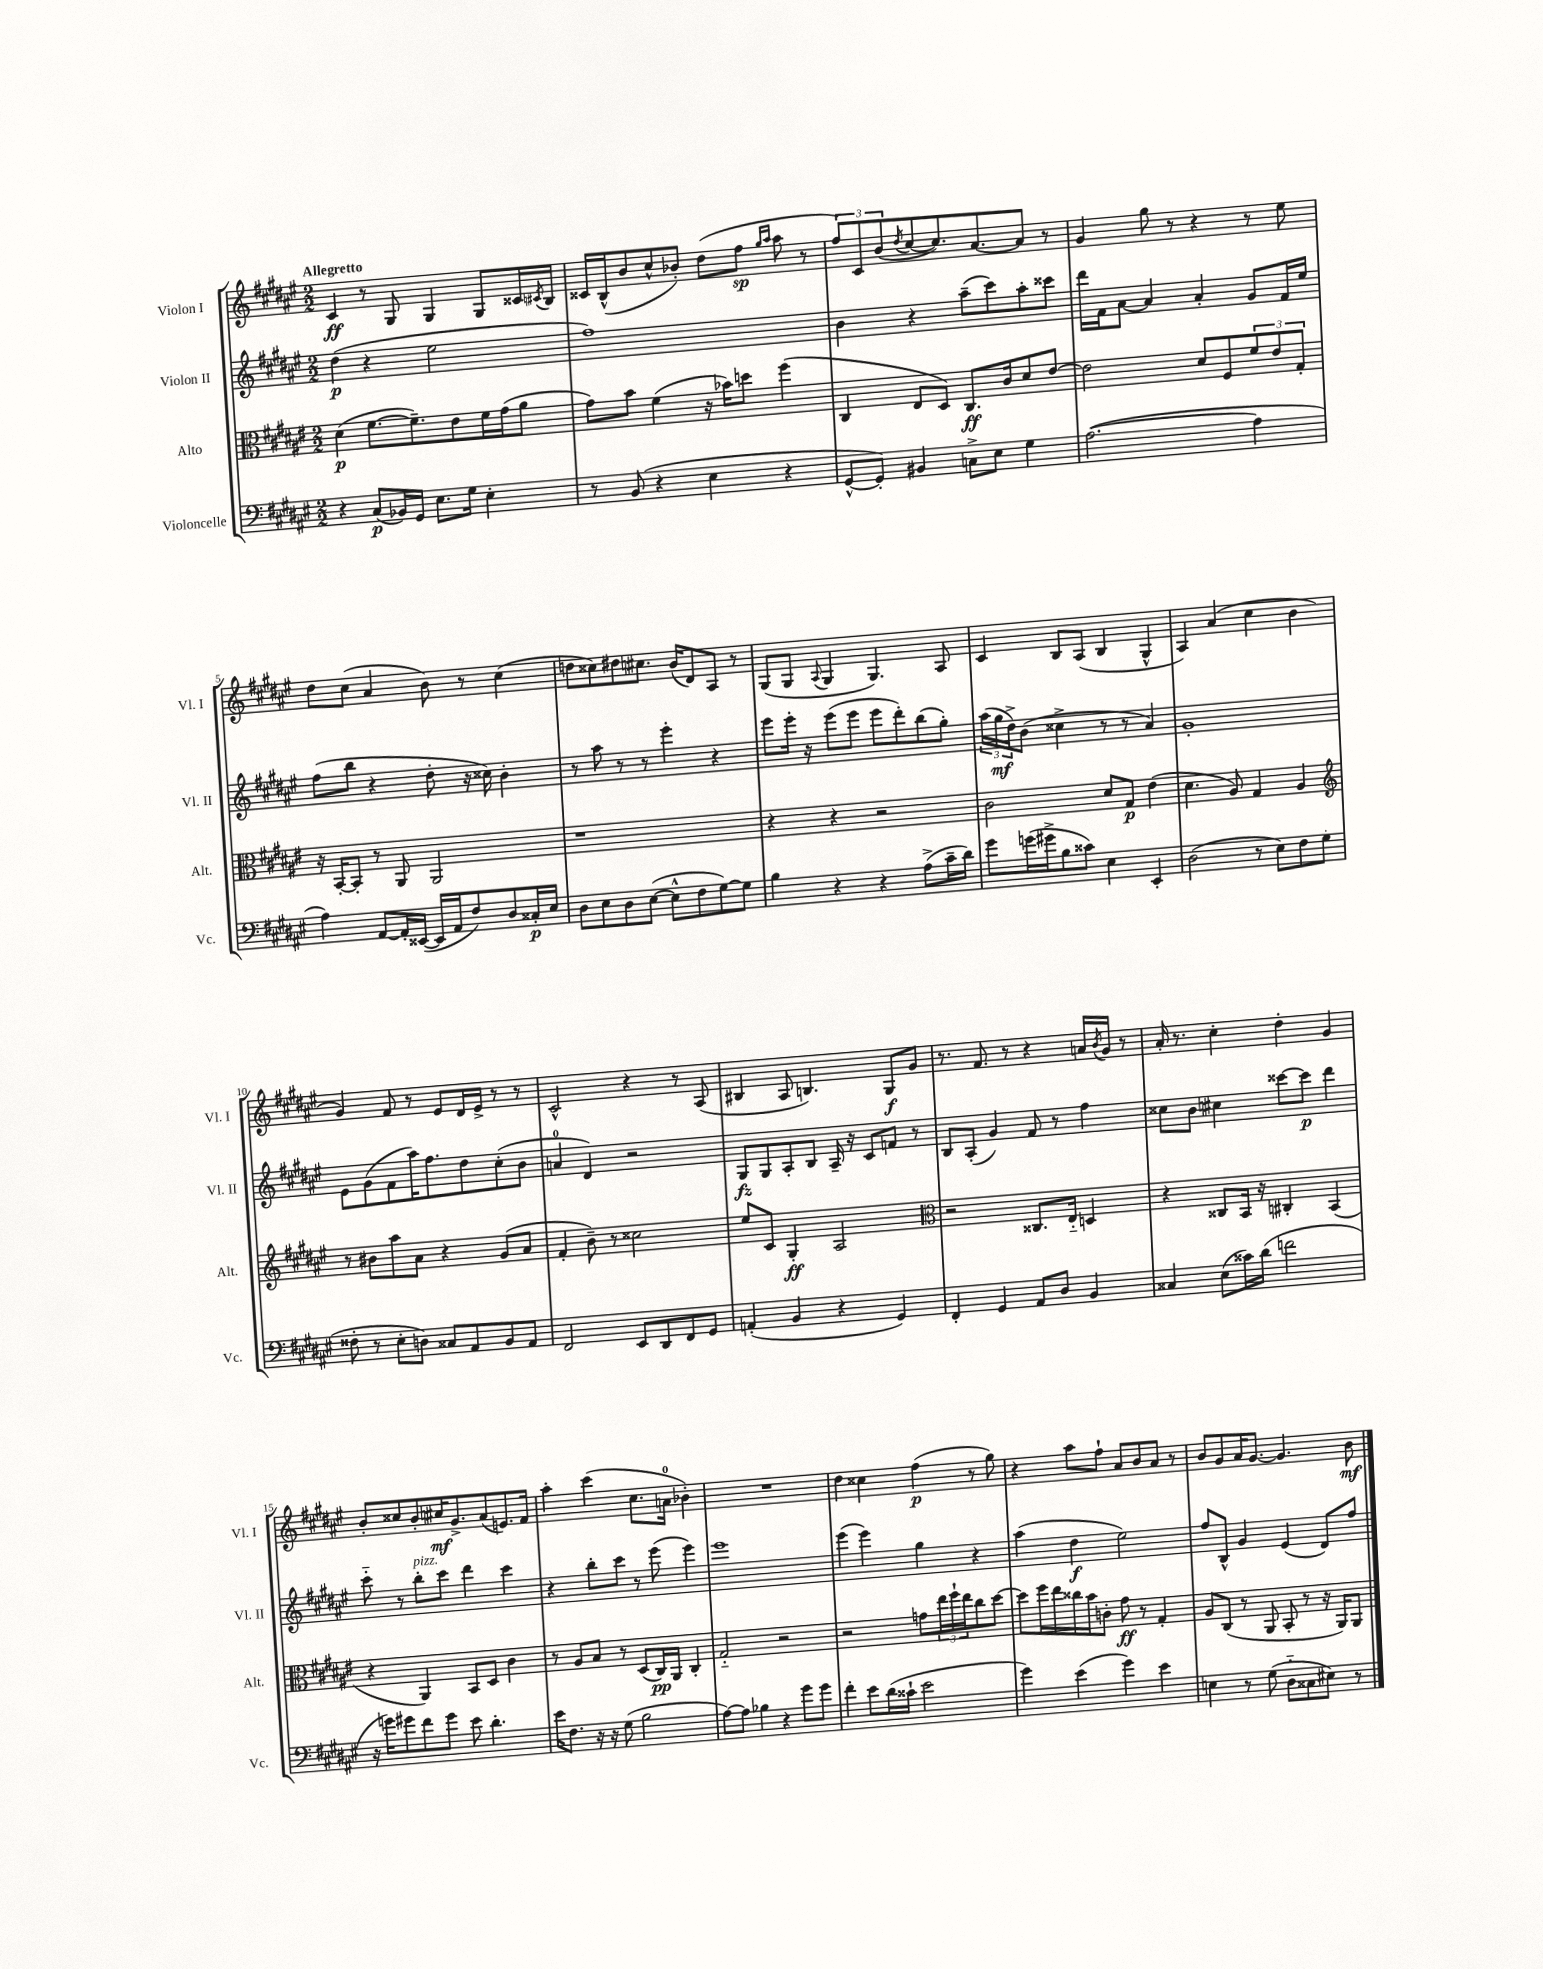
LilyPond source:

<<
\new StaffGroup <<
\new Staff = "s0" \with { instrumentName = "Violon I" shortInstrumentName = "Vl. I" } {
    \clef treble \key fis \major \numericTimeSignature \time 2/2 \tempo "Allegretto"
    cis'4\ff r8 gis8 gis4 gis8 cisis'16 \acciaccatura { cis'8 } b16 |
    cisis'16 b16-^( b'8 cis''8-^ bes'8-.) dis''8( fis''8\sp \grace { gis''16 ais''16 } ais''8 r8 |
    \tuplet 3/2 { fis''8) cis'8 b'8( } \acciaccatura { dis''8 } cis''8~ cis''8.) ais'8.~ ais'8 r8 |
    gis'4 gis''8 r8 r4 r8 eis''8 |
    dis''8 cis''8( ais'4 b'8) r8 cis''4( |
    d''8 cisis''8) dis''8 cis''8. b'16( dis'8) ais8 r8 |
    gis8( gis8 \appoggiatura { ais8 } gis4 gis4.) ais8 |
    cis'4 b8 ais8( b4 gis4-^ |
    ais4) ais'4( cis''4 b'4 |
    gis'4) fis'8 r8 eis'8 dis'16 eis'16-> r8 r8 |
    cis'2-^ r4 r8 ais8( |
    bis4 ais8 b4.) gis8\f gis'8 |
    r8. fis'8. r8 r4 a'16 \acciaccatura { b'8 } gis'16 r8 |
    ais'16-. r8. cis''4-. dis''4-. gis'4 |
    b'8-. cisis''8 b'8-. cis''16\mf gis'8.-> ais'8( e'8.) fis'16 |
    ais''4-. cis'''4( cis''8. a'16-0 bes'4-.) |
    R1 |
    dis''4 cisis''4 fis''4\p( r8 gis''8) |
    r4 ais''8 fis''8-! ais'8 b'8 ais'8 r8 |
    b'8 gis'8 ais'16 gis'8.~ gis'4. b'8\mf \bar "|." |
}
\new Staff = "s1" \with { instrumentName = "Violon II" shortInstrumentName = "Vl. II" } {
    \clef treble \key fis \major \numericTimeSignature \time 2/2
    dis''4\p( r4 eis''2 |
    fis''1) |
    b'4 r4 ais''8--( cis'''8) ais''8-. cisis'''8 |
    dis'''16 fis'16 ais'8~ ais'4 ais'4-. gis'8 fis'16 eis''16 |
    fis''8( b''8 r4 dis''8-. r16 cisis''16) b'4-. |
    r8 ais''8 r8 r8 eis'''4-. r4 |
    eis'''8 eis'''16-. r16 eis'''8( eis'''8 eis'''8 dis'''8-.) b''8( gis''8-.) |
    \tuplet 3/2 { ais''16( gis''16\mf dis''16->) } b'8( cisis''4-> r8 r8 ais'4) |
    gis'1-. |
    eis'8 gis'8( fis'8 ais''16) fis''8. dis''8 cis''8-.( b'8 |
    a'4-0 dis'4) r2 |
    gis8\fz gis8 ais8-. b8 ais16-- r16 cis'8 f'8 r8 |
    b8 ais8-.( gis'4) fis'8 r8 fis''4 |
    cisis''8 b'8 cis''4 cisis'''8~ cisis'''8\p dis'''4 |
    cis'''8-_ r8 b''8-.^\markup { \italic "pizz." } cis'''8 dis'''4 cis'''4 |
    r4 b''8-. cis'''8 r8 eis'''8( eis'''4) |
    eis'''1 |
    eis'''4( eis'''4) gis''4 r4 |
    ais''4( dis''4\f eis''2) |
    fis''8 b8-^ gis'4 eis'4( dis'8) fis''8 \bar "|." |
}
\new Staff = "s2" \with { instrumentName = "Alto" shortInstrumentName = "Alt." } {
    \clef alto \key fis \major \numericTimeSignature \time 2/2
    dis'4\p( fis'8.~ fis'8.--) eis'8 fis'16 gis'16( ais'8 |
    gis'8) b'8 fis'4( r16 bes'16) d''8 fis''4( |
    cis4 eis8 dis8) cis8.\ff cis'16 dis'8 eis'8~ |
    eis'2 dis'8 fis8 \tuplet 3/2 { fis'8 eis'8 gis8-. } |
    r16 b,16~-. b,8-. r8 ais,8 ais,2 |
    r1 |
    r4 r4 r2 |
    cis'2 dis'8 gis8\p eis'4( |
    dis'4. ais8) gis4 ais4 |
    \clef treble r8 bis'8 ais''8 ais'8 r4 gis'8( ais'8 |
    fis'4-. b'8--) r8 cisis''2 |
    eis''8 cis'8 gis4-.\ff ais2 |
    \clef alto r2 cisis8. eis16-_ d4 |
    r4 cisis8 b,16 r16 cis4-. b,4( |
    r4 ais,4) b,8 dis8 cis'4 |
    r8 ais8 b8 r8 dis8( cis16\pp) ais,16 cis4-. |
    gis2-_ r2 |
    r2 g'8 \tuplet 3/2 { eis''16 fis''16-! eis''16 } cis''8 dis''8~ |
    dis''8 fis''16 eis''16 cisis''16 b'16 c'8-. gis'8\ff r8 gis4-. |
    ais8 cis8( r8 ais,8 b,8-. r8 r16 ais,16) ais,8 \bar "|." |
}
\new Staff = "s3" \with { instrumentName = "Violoncelle" shortInstrumentName = "Vc." } {
    \clef bass \key fis \major \numericTimeSignature \time 2/2
    r4 cis8\p( bes,16) gis,16 eis8. gis16 eis4-. |
    r8 b,8( r4 eis4 r4 |
    gis,8~-^ gis,8-.) bis,4 c8-> eis8 gis4 |
    ais2.~( ais4 |
    ais4) ais,8~ ais,16-. eisis,16~( eisis,16 ais,16 fis8) dis8 cisis16-.\p eis16 |
    dis8 eis8 dis8 eis8~( eis8-^ fis8 gis8~) gis8 |
    b4 r4 r4 ais8->( cis'16-- dis'16) |
    gis'8 g'16( gis'16-> b8 cisis'8) eis4 eis,4-. |
    dis2( r8 eis8) fis8 gis8( |
    fisis8-. r8 eis8-. d8) cisis8 ais,8 b,8 ais,8 |
    fis,2 eis,8 dis,8 fis,8 gis,8 |
    a,4-.( b,4 r4 gis,4) |
    fis,4-. gis,4 ais,8 dis8 b,4 |
    cisis4 eis8( cisis'16) dis'16( f'2 |
    r16 g'16) gis'8 fis'8 gis'8 eis'8 dis'4.-. |
    eis'16 fis8. r16 r16 gis8( b2 |
    ais8~) ais8 bes4 r4 gis'8 gis'8 |
    fis'4-. eis'8 dis'16( cisis'16-! eis'2 |
    gis'4) eis'4( gis'4) eis'4 |
    e4 r8 gis8( dis8-_ cisis8 eis8) r8 \bar "|." |
}
>>
>>
